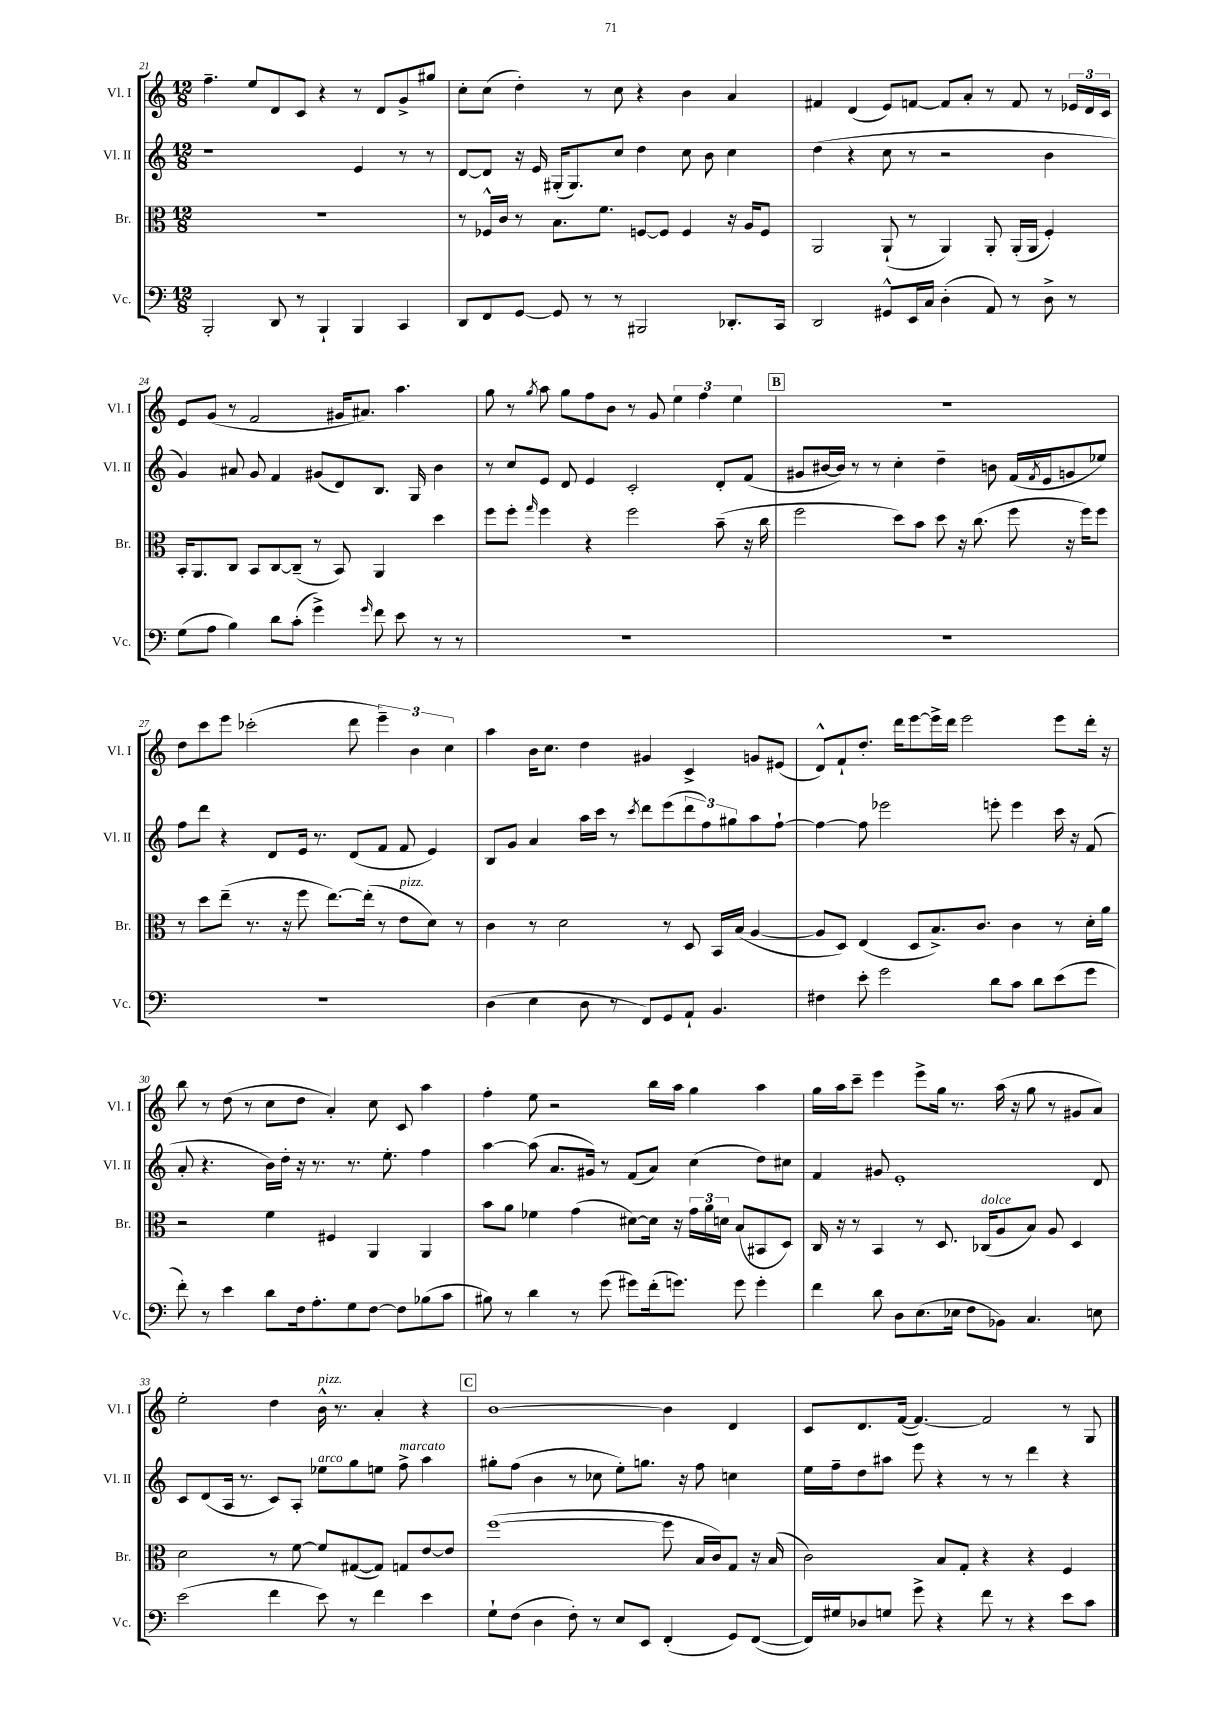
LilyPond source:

<<
\new StaffGroup <<
\new Staff = "s0" \with { instrumentName = "Vl. I" shortInstrumentName = "Vl. I" } {
    \clef treble \key c \major \numericTimeSignature \time 12/8
    f''4.-- e''8 d'8 c'8 r4 r8 d'8 g'8-> gis''8 |
    c''8-. c''8( d''4-.) r8 c''8 r4 b'4 a'4 |
    fis'4 d'4( e'8) f'8~ f'8 a'8-. r8 f'8 r8 \tuplet 3/2 { ees'16 d'16 c'16 } |
    e'8 g'8( r8 f'2 gis'16 ais'8.) a''4. |
    g''8 r8 \acciaccatura { g''8 } a''8 g''8 f''8 b'8 r8 g'8 \tuplet 3/2 { e''4 f''4 e''4 } |
    \mark \markup { \box "B" } R1. |
    d''8 c'''8 e'''8 ces'''2-.( d'''8 \tuplet 3/2 { e'''4--) b'4 c''4 } |
    a''4 b'16 c''8. d''4 gis'4 c'4-> g'8 eis'8( |
    d'8-^) f'8-! d''8.-. d'''16 e'''8~ e'''16-> d'''16 e'''2 e'''8 d'''16-. r16 |
    b''8 r8 d''8( r8 c''8 d''8 a'4-.) c''8 c'8 a''4 |
    f''4-. e''8 r2 b''16 a''16 g''4 a''4 |
    g''16 a''16 c'''8-- e'''4 e'''8-> g''16 r8. a''16( r16 g''8 r8 gis'8 a'8) |
    e''2-. d''4 b'16-^^\markup { \italic "pizz." } r8. a'4-. r4 |
    \mark \markup { \box "C" } b'1~ b'4 d'4 |
    c'8 d'8. f'16~( f'4.~) f'2 r8 g8 \bar "|." |
}
\new Staff = "s1" \with { instrumentName = "Vl. II" shortInstrumentName = "Vl. II" } {
    \clef treble \key c \major \numericTimeSignature \time 12/8
    r1 e'4 r8 r8 |
    d'8~ d'8 r16 e'16 gis16-.( gis8.) c''8 d''4 c''8 b'8 c''4 |
    d''4( r4 c''8 r8 r2 b'4 |
    g'4) ais'8 g'8 f'4 gis'8( d'8) b8. g16 b'4 |
    r8 c''8 e'8 d'8 e'4 c'2-. d'8-. f'8( |
    \mark \markup { \box "B" } gis'8 bis'16~ bis'16) r8 r8 c''4-. d''4-- b'8 f'16( \acciaccatura { f'8 } e'16 g'8 ees''8) |
    f''8 d'''8 r4 d'8 e'16 r8. d'8( f'8 f'8 e'4) |
    b8 g'8 a'4 a''16 c'''16 r8 \acciaccatura { c'''8 } d'''8 e'''8( \tuplet 3/2 { d'''8 f''8) gis''8 } a''8 f''8~-! |
    f''4~ f''8 ees'''2 e'''8-. e'''4 c'''16 r16 f'8( |
    a'8-. r4. b'16) d''16-. r16 r8. r8. e''8.-. f''4 |
    a''4~ a''8( a'8. gis'16) r8 f'8( a'8) c''4( d''8) cis''8 |
    f'4 gis'8 e'1-. d'8 |
    c'8 d'8( a16 r8. c'8) a8-. ees''8^\markup { \italic "arco" } g''8 e''8 f''8->^\markup { \italic "marcato" } a''4 |
    \mark \markup { \box "C" } gis''8-. f''8( b'4 r8 ces''8 e''8-.) g''8. r16 f''8 c''4 |
    e''16 f''16-- d''8 ais''8 e'''8 r4 r8 r8 d'''4 r4 \bar "|." |
}
\new Staff = "s2" \with { instrumentName = "Br." shortInstrumentName = "Br." } {
    \clef alto \key c \major \numericTimeSignature \time 12/8
    R1. |
    r8 fes16-^ c'16 r8 b8. f'8. f8~ f8 f4 r16 a16 f8 |
    a,2 a,8-!( r8 a,4) a,8-. a,16-.( a,16 f4-.) |
    b,16-. a,8. c8 b,8 c8~ c8--( r8 b,8) a,4 d''4 |
    f''8 f''8-. \grace { g''16 } f''4 r4 f''2 b'8--( r16 c''16 |
    \mark \markup { \box "B" } f''2 d''8) b'8 d''8 r16 c''8.( f''8 r16 f''16) f''8 |
    r8 d''8 e''8--( r8. r16 f''8 e''8.~) e''16-.( r8 e'8^\markup { \italic "pizz." } d'8) r8 |
    c'4 r8 d'2 r8 d8 b,16 b16( a4~ |
    a8 d8) e4( d8 b8.->) c'8. c'4 r8 d'16-. a'16 |
    r2 f'4 fis4 a,4 a,4 |
    b'8 a'8 fes'4 g'4( dis'8~) dis'16 r16 \tuplet 3/2 { g'16 a'16 d'16 } b8( bis,8 d8) |
    c16 r16 r8 b,4 r8 d8. ces16^\markup { \italic "dolce" }( a8 b8) a8 d4 |
    d'2 r8 f'8~ f'8 gis8~( gis8) g8 e'8~ e'8 |
    \mark \markup { \box "C" } f''1~( f''8 b16 c'16) g8 r16 b16( |
    c'2) b8 g8-. r4 r4 f4 \bar "|." |
}
\new Staff = "s3" \with { instrumentName = "Vc." shortInstrumentName = "Vc." } {
    \clef bass \key c \major \numericTimeSignature \time 12/8
    b,,2-. d,8 r8 b,,4-! b,,4 c,4 |
    d,8 f,8 g,8~ g,8 r8 r8 bis,,2 des,8.-. c,16 |
    d,2 gis,8-^ e,16 c16 d4-.( a,8) r8 d8-> r8 |
    g8( a8 b4) d'8 c'8-.( g'4->) \grace { g'16 } f'8 e'8 r8 r8 |
    R1. |
    \mark \markup { \box "B" } R1. |
    R1. |
    d4( e4 d8 r8 f,8) g,8 a,8-! b,4. |
    fis4 e'8-. g'2 d'8 c'8 d'8 e'8( g'8 |
    f'8-.) r8 e'4 d'8 f16 a8.-. g8 f8~ f8 bes8( c'8 |
    bis8) r8 d'4 r8 g'8( gis'8) f'16-.( g'8.) g'8 g'4-. |
    f'4 d'8 d8 e8.( ees16 f8 bes,8) c4. e8 |
    e'2( f'4 e'8) r8 f'4 e'4 |
    \mark \markup { \box "C" } g8-! f8( d4 f8-.) r8 e8 e,8 f,4-.( g,8) f,8~( |
    f,16) gis16 des8 g8 g'8-> r4 f'8 r8 r4 e'8 c'8 \bar "|." |
}
>>
>>
\layout { \context { \Score currentBarNumber = #21 } }
